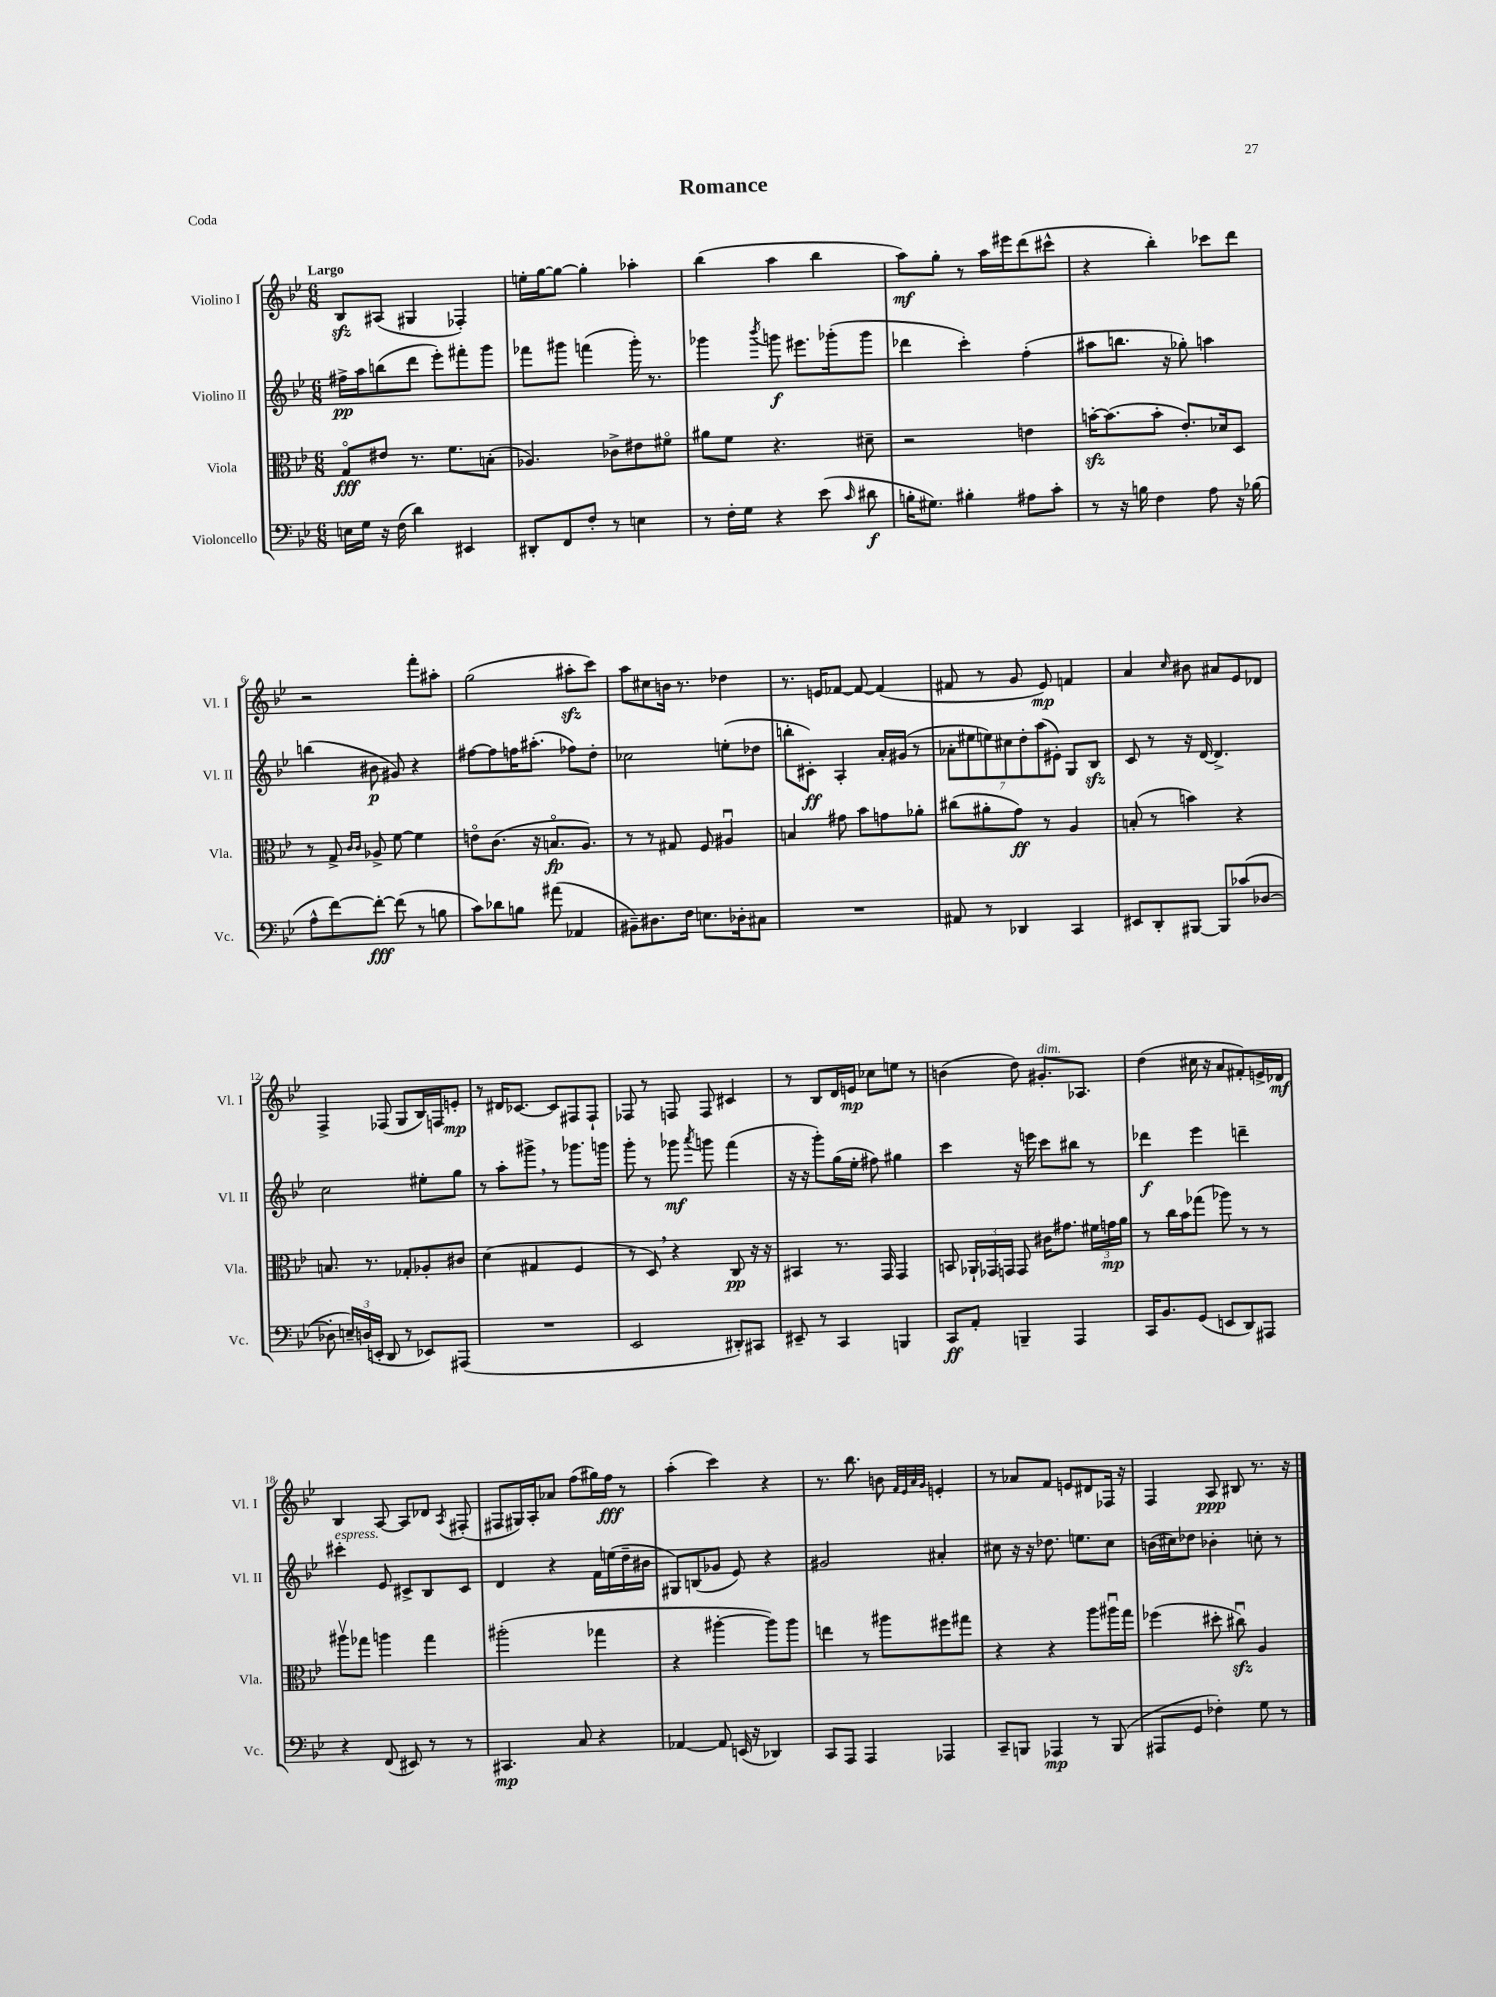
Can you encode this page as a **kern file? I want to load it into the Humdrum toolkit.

**kern	**kern	**kern	**kern
*staff4	*staff3	*staff2	*staff1
*clefF4	*clefC3	*clefG2	*clefG2
*k[b-e-]	*k[b-e-]	*k[b-e-]	*k[b-e-]
*M6/8	*M6/8	*M6/8	*M6/8
16E	8Go	16ff#^	8B-
16G	.	16aa	.
16r	8e#	(8bb	(8A#
(16F	.	.	.
4d)	8.r	8ddd	4G#
.	.	8eee-')	.
.	8.f	.	.
4EE#	.	8fff#'	4F-')
.	(8B'	8ggg	.
=	=	=	=
8DD#'	4.A-)	8fff-	16ee'
.	.	.	[16gg
8FF	.	8ggg#	8gg_
8F'	.	(4fff	4gg']
8r	8c-^	.	.
4E	8e#	16ggg#')	4aa-'
.	.	8.r	.
.	8f#o	.	.
=	=	=	=
8r	8a#	4ggg-	(4bb-
16F'	8f	.	.
16G	.	.	.
.	.	8qbbb-	.
4r	4.r	8ggg	4aa
.	.	8.eee#	.
(8e-	.	.	4bb-
.	.	(16ggg-'	.
16qqc	.	.	.
8d#	8d#~	8ggg-	.
=	=	=	=
16B'	2r	4ddd-	8aa)
8.G#)	.	.	.
.	.	.	8gg'
4B#'	.	4ccc')	8r
.	.	.	16aa
.	.	.	16eee#
8A#	4e	(4ff'	(8ddd
8c'	.	.	8ccc#^^
=	=	=	=
8r	[16b'	8aa#	4r
.	(8.b]	.	.
16r	.	8.bb	.
16B	.	.	.
4F	8b'	.	4bb-')
.	.	16r	.
.	8.e-')	8gg-')	.
8A	.	4aa	8ccc-
.	16d-	.	.
16r	8D	.	8ddd
(16B-	.	.	.
=	=	=	=
8A^^	8r	(4bb	2r
[8f)	8G^	.	.
.	16qqc	.	.
.	16qqc	.	.
8f'_	8A-^	8b#	.
(8f]	[8f	8g#)	.
8r	4f]	4r	8fff'
8B	.	.	8aa#'
=	=	=	=
8c)	8eo	[8ff#	(2gg
8d-	(8.c	8ff#]	.
8B	.	16ff	.
.	16r	(8.aa#'	.
(8a#	8.Bo	.	.
4AA-	.	8ff-)	8aa#'
.	8.A)	.	.
.	.	8dd'	8ccc)
=	=	=	=
8BB#~)	8r	2cc-	8aa
8.D#	8r	.	8cc#
.	8G#	.	16b
16F	.	.	8.r
8.E	8F	.	.
.	4A#u	(8ee'	4dd-
16D-'	.	.	.
8C#	.	8dd-	.
=	=	=	=
2.r	4B	8bb'	8.r
.	.	8c#')	.
.	.	.	16e
.	8g#	4A'	[8f-
.	8b-	.	8f-_
.	8g	16a'	(4f-]
.	.	(16g#	.
.	8a-'	8r	.
=	=	=	=
8AA#	(8cc#	14a-'	8f#
.	.	14ee#	.
8r	8a#'	.	8r
.	.	14ee)	.
.	.	14cc#	.
4DD-	8g)	.	8g
.	.	14dd'	.
.	.	(14aa	.
.	8r	.	8e-)
.	.	14e#')	.
4CC	4A	8G	4f
.	.	8B-	.
=	=	=	=
8EE#	(8B'	8c	4a
8DD'	8r	8r	.
.	.	.	16qqcc
[8BBB#	4b)	16r	8b#
.	.	[16d	.
8BBB#]	.	4.d^]	8a#
(8c-	4r	.	8e-
[8D-	.	.	8d-
=	=	=	=
8D-']	8.B	2cc	4F^
24E~)	.	.	.
(24D	.	.	.
.	8.r	.	.
24EE'	.	.	.
8DD	.	.	(8F-
8r	8G-'	.	8G
8EE-)	8A-'	8ee#'	16B-)
.	.	.	16F
(8AAA#	8c#	8gg	8e'
=	=	=	=
2.r	(4d	8r	8r
.	.	8aa'	16d#
.	.	.	[8.c-
.	4G#	8ggg#^	.
.	.	8r	8c-]
.	4F	8.ggg-	8F#
.	.	.	8F#`
.	.	16ggg	.
=	=	=	=
2EE-	8r	8ggg'	8F-
.	8D)	8r	8r
.	4r	8ggg-	8F
.	.	8qaaa	.
.	.	8ggg	8F
8DD#')	8C	(4fff	4c#
8CC#	16r	.	.
.	16r	.	.
=	=	=	=
8EE#~	4BB#	16r	8r
.	.	16r	.
8r	.	8ggg')	8B-
4CC	8.r	(16gg	16d
.	.	16ee-'	16e
.	.	8ff#)	8cc-
.	16GG	.	.
4BBB	4GG	4gg#	8ee
.	.	.	8r
=	=	=	=
8CC	8BB	4ccc	(4b
8AA'	24AA-`	.	.
.	24GG-	.	.
.	24GG	.	.
4BBB~	8GG	16r	8dd)
.	.	16eee	.
.	16c#	8ccc	8.g#'
.	8.g#	.	.
4AAA	.	8bb#	.
.	.	.	8.A-
.	24f#	8r	.
.	24g	.	.
.	24a	.	.
=	=	=	=
16CC	8r	4ddd-	(4dd
8.BB-	.	.	.
.	16cc	.	.
.	16b-	.	.
(8GG	(8gg-	4eee-	16cc#
.	.	.	16r
8EE	8aa-)	.	8a
8DD)	8r	4ddd~	8f#')
8AAA#	8r	.	16e^
.	.	.	16d-
=	=	=	=
4r	8aa#v	4ccc#'	4B-
.	8gg-	.	.
(8FF	4aa	8e-	[8A
8EE#)	.	8c#^	8A]
8r	4gg-	8B-	8d-
.	.	.	8qA
8r	.	8c#	(8F#'
=	=	=	=
4.CC#	(2aa#'	4d	8F#
.	.	.	16G#)
.	.	.	16A'
.	.	4r	8a-
8C	.	.	(8ff
4r	4gg-	16f	16gg#)
.	.	(16ee	16ff
.	.	16dd~	8r
.	.	16b#	.
=	=	=	=
[4AA-	4r	8G#)	(4aa'
.	.	(8B	.
8AA-]	[4aa#'	8g-	4ccc)
(16EE	.	8e-)	.
16r	.	.	.
4DD-)	8aa#])	4r	4r
.	8aa#	.	.
=	=	=	=
8CC	4ee	2g#	8.r
8AAA	.	.	.
.	.	.	8.bb-
4AAA	8r	.	.
.	8aa#	.	8b
.	.	.	32qqf
.	.	.	32qqe-
.	.	.	32qqa
.	.	.	32qqg
4AAA-	8ff#	4a#'	4e'
.	8gg#	.	.
=	=	=	=
8CC~	4r	8cc#	8r
8BBB	.	16r	8a-
.	.	16r	.
4AAA-	4r	8.dd-	8f
.	.	.	8e
.	.	8.ee	.
8r	8aa	.	8d#
(8BBB	16aa#u	8cc#	16F-
.	16gg	.	16r
=	=	=	=
8AAA#	(4ff-	(16b	4F
.	.	16cc#)	.
8GG	.	8dd-	.
4F-')	8dd#'	4b-'	8A
.	8cc#u)	.	8B#
8G	4A	8cc'	8.r
8r	.	8r	.
.	.	.	16r
==	==	==	==
*-	*-	*-	*-
